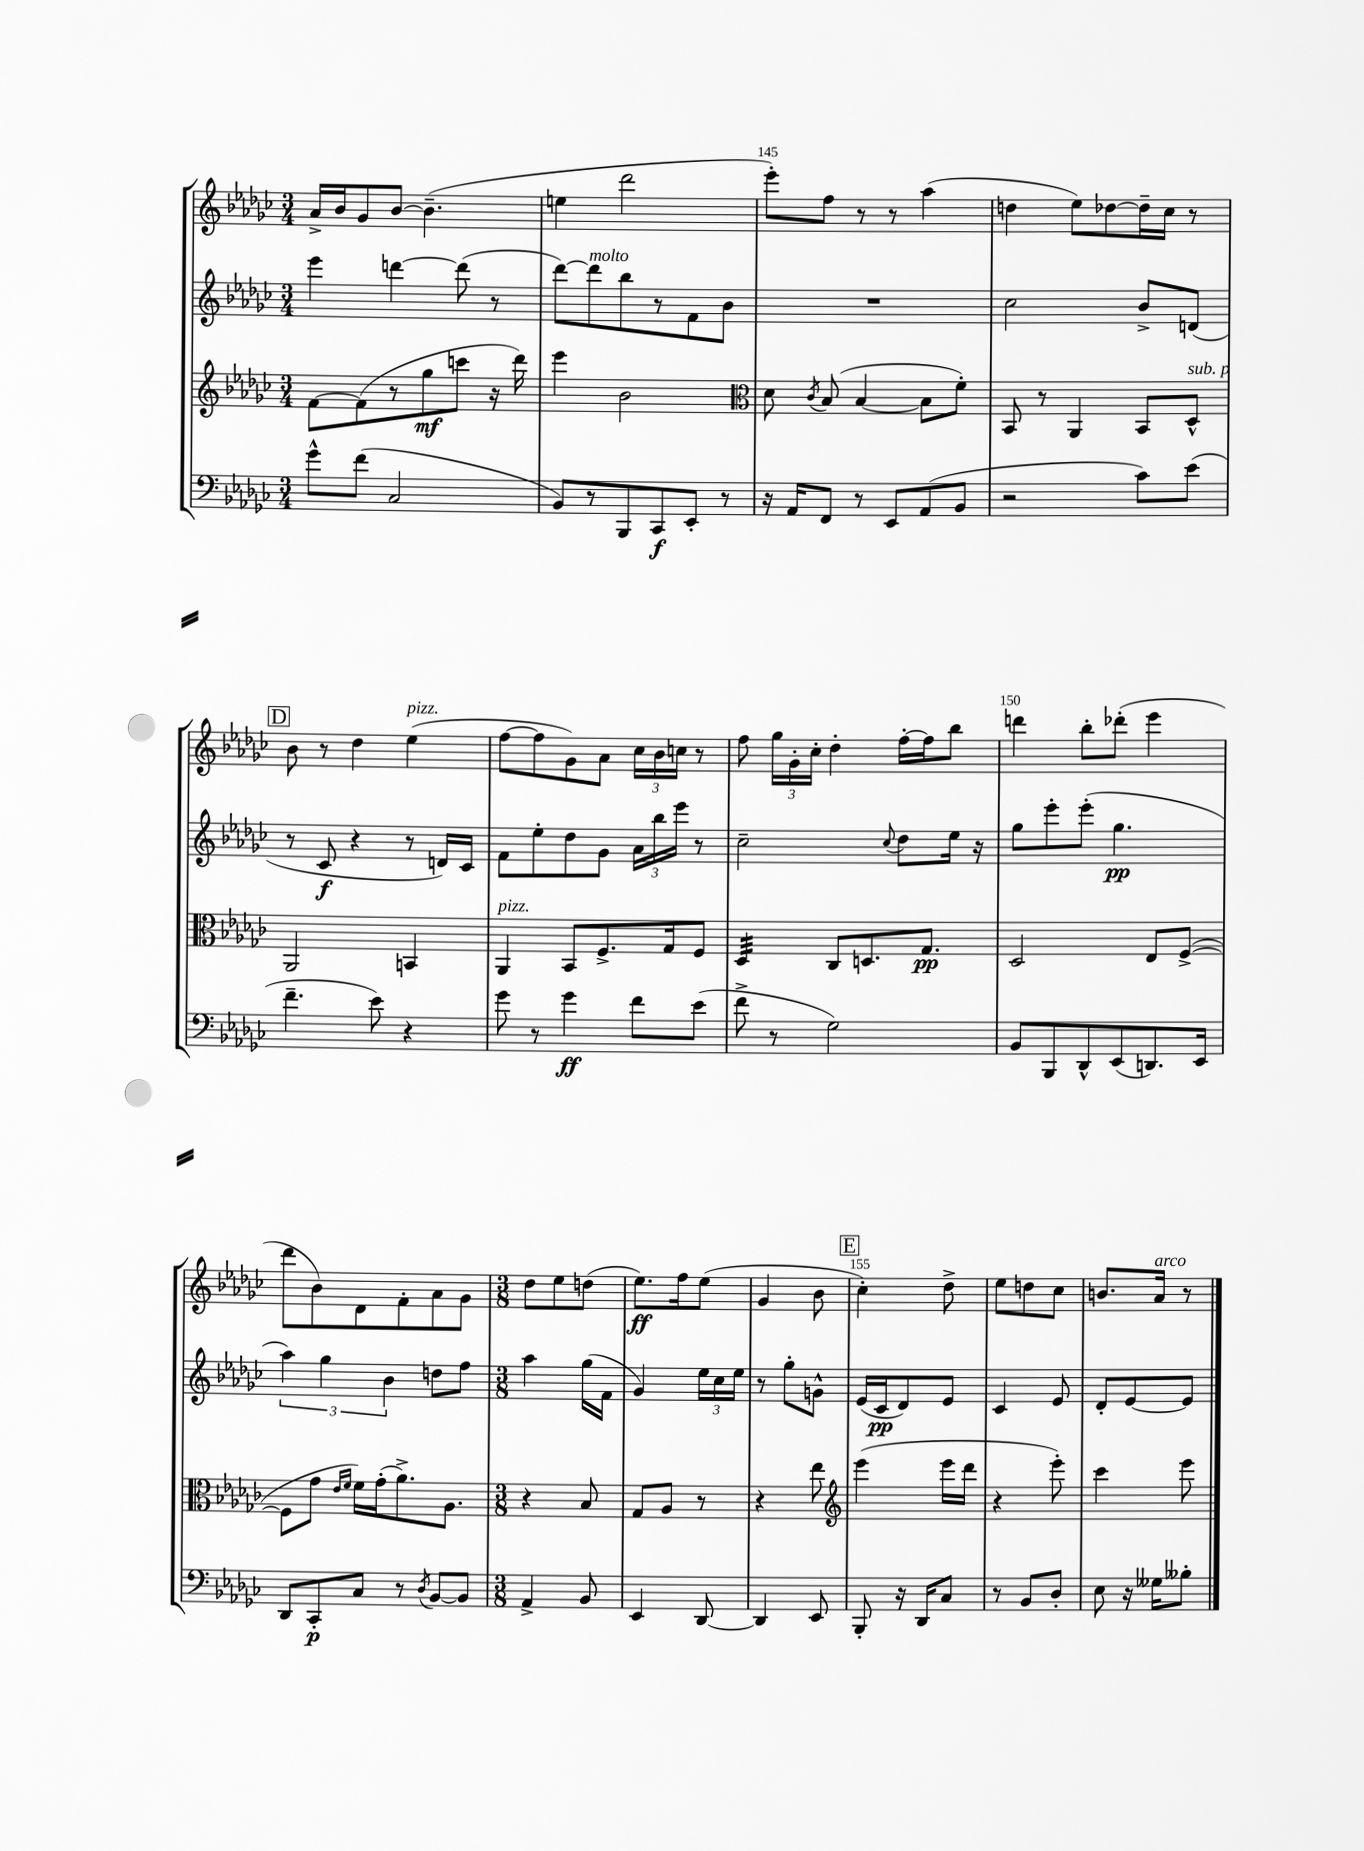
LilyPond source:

<<
\new StaffGroup <<
\new Staff = "s0" {
    \clef treble \key ges \major \numericTimeSignature \time 3/4
    \autoBeamOff aes'16[-> bes'16 ges'8 bes'8]~ bes'4.--( |
    e''4 des'''2 |
    ees'''8[-.) f''8] r8 r8 aes''4( |
    d''4 ees''8[) des''8~ des''16-- ces''16] r8 |
    \mark \markup { \box "D" } bes'8 r8 des''4 ees''4^\markup { \italic "pizz." }( |
    f''8[~ f''8 ges'8) aes'8] \tuplet 3/2 { ces''16[ bes'16 c''16] } r8 |
    f''8 \tuplet 3/2 { ges''16[ ges'16-. ces''16]-. } des''4-. f''16[~-. f''16 bes''8] |
    d'''4 bes''8[-. des'''8]-.( ees'''4 |
    des'''8[ bes'8) des'8 f'8-. aes'8 ges'8] |
    \numericTimeSignature \time 3/8 des''8[ ees''8 d''8]( |
    ees''8.[\ff) f''16 ees''8]( |
    ges'4 bes'8 |
    \mark \markup { \box "E" } ces''4-.) des''8-> |
    ees''8[ d''8 ces''8] |
    b'8.[ aes'16]^\markup { \italic "arco" } r8 \bar "|." |
}
\new Staff = "s1" {
    \clef treble \key ges \major \numericTimeSignature \time 3/4
    \autoBeamOff ees'''4 d'''4~ d'''8( r8 |
    des'''8[~) des'''8^\markup { \italic "molto" } bes''8 r8 f'8 bes'8] |
    R2. |
    ces''2 bes'8[-> d'8]( |
    \mark \markup { \box "D" } r8 ces'8\f r4 r8 d'16[) ces'16] |
    f'8[ ees''8-. des''8 ges'8] \tuplet 3/2 { aes'16[ bes''16 ees'''16] } r8 |
    ces''2-- \appoggiatura { ces''8 } des''8[ ees''16] r16 |
    ges''8[ ees'''8-. ees'''8]-.( ges''4.\pp |
    \tuplet 3/2 { aes''4) ges''4 bes'4 } d''8[ f''8] |
    \numericTimeSignature \time 3/8 aes''4 ges''16[( f'16] |
    ges'4) \tuplet 3/2 { ees''16[ ces''16 ees''16] } |
    r8 ges''8[-. g'8]-^ |
    \mark \markup { \box "E" } ees'16[( ces'16\pp des'8) ees'8] |
    ces'4 ees'8 |
    des'8[-. ees'8~ ees'8] \bar "|." |
}
\new Staff = "s2" {
    \clef treble \key ges \major \numericTimeSignature \time 3/4
    \autoBeamOff f'8[~ f'8( r8 ges''8\mf c'''8] r16 des'''16) |
    ees'''4 bes'2 |
    \clef alto des'8 \acciaccatura { ces'8 } bes8( bes4~ bes8[ f'8]-.) |
    bes,8 r8 aes,4 bes,8[ des8]-^^\markup { \italic "sub. p" } |
    \mark \markup { \box "D" } aes,2 b,4 |
    aes,4^\markup { \italic "pizz." } bes,8[ f8.-> ges16 f8] |
    des4:32 ces8[ d8. ges8.]\pp |
    des2 ees8[ f8]~->( |
    f8[ ges'8] \grace { ees'16[ f'16] } f'16[) ges'16-.( aes'8.->) aes8.] |
    \numericTimeSignature \time 3/8 r4 bes8 |
    ges8[ aes8] r8 |
    r4 ees''8 |
    \mark \markup { \box "E" } \clef treble ees'''4( ees'''16[ des'''16] |
    r4 ees'''8-.) |
    ces'''4 ees'''8 \bar "|." |
}
\new Staff = "s3" {
    \clef bass \key ges \major \numericTimeSignature \time 3/4
    \autoBeamOff ges'8[-^ f'8]( ces2 |
    bes,8[) r8 bes,,8 ces,8\f ees,8]-. r8 |
    r16 aes,16[ f,8] r8 ees,8[ aes,8( bes,8] |
    r2 ces'8[) ees'8]( |
    \mark \markup { \box "D" } f'4.-- ees'8) r4 |
    ges'8 r8 ges'4\ff f'8[ ees'8]( |
    f'8-> r8 ges2) |
    bes,8[ bes,,8 des,8-^ ees,8( d,8.) ees,16] |
    des,8[ ces,8-.\p ces8] r8 \acciaccatura { des8 } bes,8[~ bes,8] |
    \numericTimeSignature \time 3/8 aes,4-> bes,8 |
    ees,4 des,8~ |
    des,4 ees,8 |
    \mark \markup { \box "E" } bes,,8-. r16 des,16[ ces8] |
    r8 bes,8[ des8]-. |
    ees8 r16 geses16[ beses8]-. \bar "|." |
}
>>
>>
\layout { \context { \Score currentBarNumber = #143 \override BarNumber.break-visibility = ##(#f #t #t) barNumberVisibility = #(every-nth-bar-number-visible 5) } }
